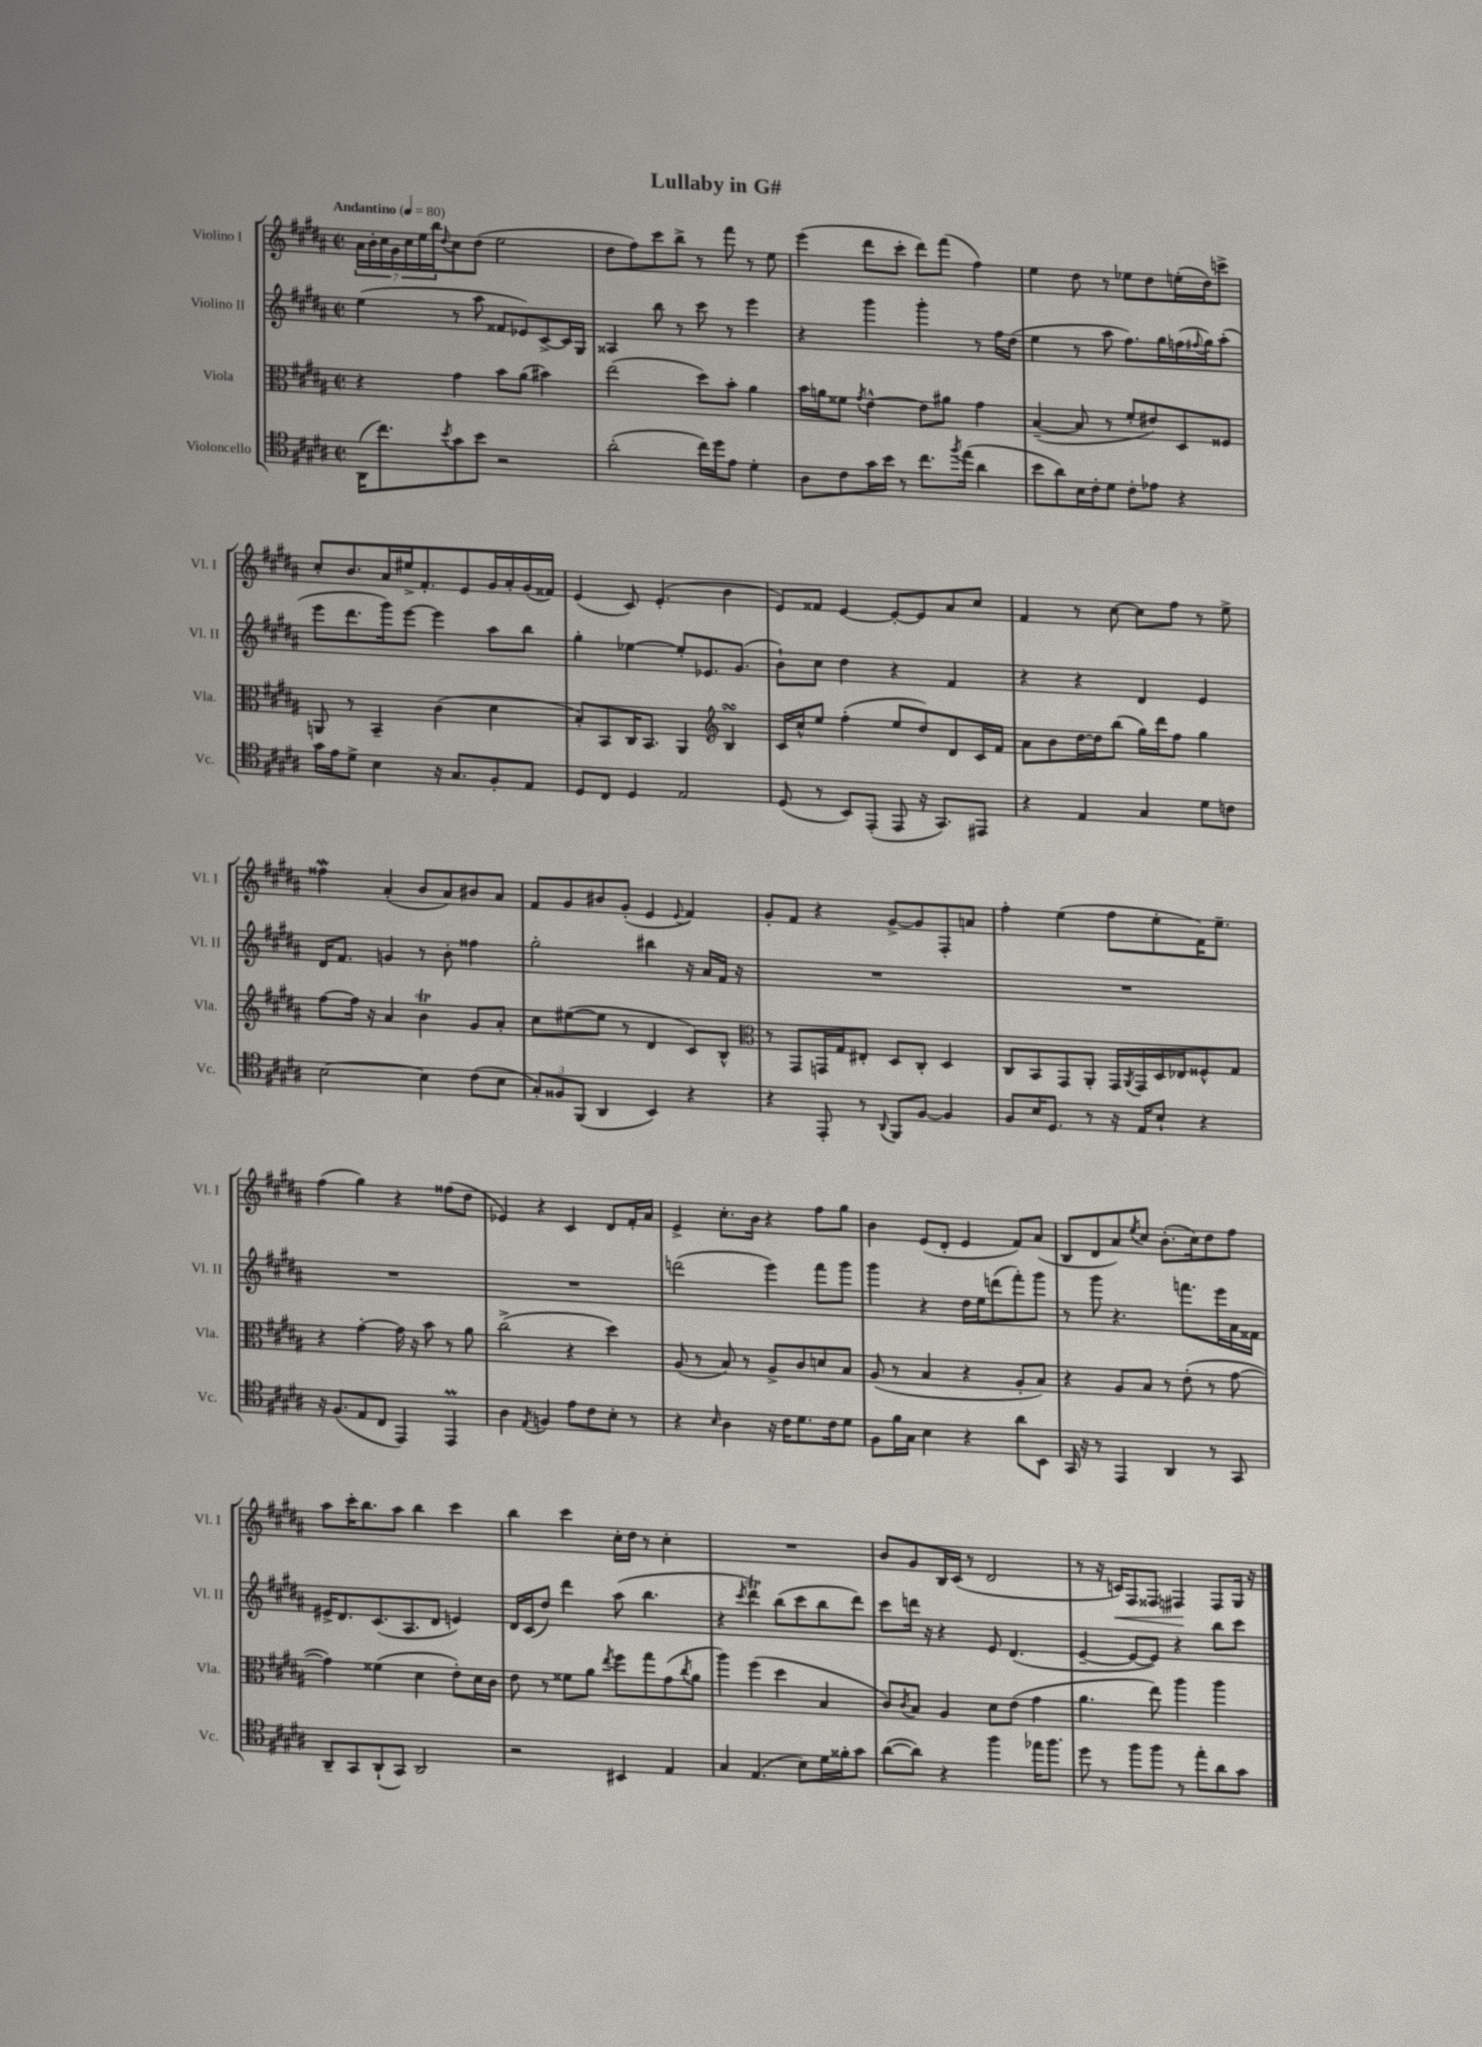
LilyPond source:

\header { title = "Lullaby in G#" }
<<
\new StaffGroup <<
\new Staff = "s0" \with { instrumentName = "Violino I" shortInstrumentName = "Vl. I" } {
    \clef treble \key b \major \defaultTimeSignature \time 2/2 \tempo "Andantino" 4 = 80
    \tuplet 7/4 { ais'16 b'16-. cis''16 gis'16 cis''16 e''16 b''16 } \appoggiatura { dis''8 } cis''8 dis''8( e''2 |
    dis''8 fis''8) cis'''8 b''8-> r8 fis'''8 r8 e''8 |
    e'''4( dis'''8 cis'''8-. dis'''8) fis'''8( fis''4) |
    e''4 dis''8 r8 ees''8 dis''8 e''16-.( dis''16) c'''8-> |
    cis''8-. b'8. ais'16 eis''16-> fis'8.-. e'8 gis'16 ais'16-. gis'16( fisis'16) |
    e'4( cis'8) e'4.-.( b'4 |
    e'8) fisis'8 e'4~ e'8~-. e'8 ais'8 cis''8 |
    fis'4 r8 cis''8~ cis''8 fis''8 r8 e''8-> |
    fisis''4\mordent ais'4-.( b'8 ais'8) bis'8 ais'8 |
    fis'8 gis'8 bis'8 gis'8-.( e'4 \appoggiatura { e'8 } fis'4) |
    gis'8-. fis'8 r4 gis'8~-> gis'8 fis8-. a'8 |
    fis''4-. e''4( fis''8 e''8-. fis'16) e''8.-- |
    fis''4( gis''4) r4 fisis''8( dis''8 |
    ees'4) r4 cis'4 dis'8 fis'16-. ais'16 |
    e'4-> cis''8.-. b'16 r4 fis''8 gis''8 |
    b'4 e'8( dis'8-. e'4 fis'8) ais'8( |
    b8 dis'8 ais'8) \acciaccatura { e''8 } cis''8 b'8.-.( cis''16) dis''8 fis''8 |
    ais''8 cis'''16-. b''8. ais''8 b''4 cis'''4 |
    b''4 cis'''4 cis''16-. dis''16 r8 cis''4-. |
    R1 |
    b'8 gis'8 b16 cis'16( r8 dis'2 |
    r8 r16 c'16\<) fis8 fisis8 fis4\! fis8 gis16 r16 \bar "|." |
}
\new Staff = "s1" \with { instrumentName = "Violino II" shortInstrumentName = "Vl. II" } {
    \clef treble \key b \major \defaultTimeSignature \time 2/2
    e''4( r8 ais''8 fisis'8 ees'8) cis'8~-> cis'16 gis16 |
    aisis4 b''8 r8 cis'''8 r8 e'''4 |
    r4 gis'''4 gis'''4-. r8 fis''16 dis''16( |
    e''4 r8 ais''8 fis''8.) gis''16 f''16( \appoggiatura { fis''8 } gis''16) ais''8-.( |
    e'''8 dis'''8. gis'''16) e'''8~ e'''4 ais''8 b''8 |
    gis''4-. ees''4~ ees''8-. ees'8. gis'8.( |
    b'8-!) cis''8 dis''4 r4 fis'4 |
    r4 r4 dis'4 e'4 |
    dis'16 fis'8. g'4 r8 b'8-. fisis''4 |
    gis''2-. bis''4 r16 ais'16 fis'16 r16 |
    R1 |
    R1 |
    R1 |
    R1 |
    d'''2( e'''4) fis'''8 gis'''8 |
    gis'''4 r4 dis''16 e''16 d'''8( fis'''8-.) gis'''8 |
    r8 gis'''8 r4. f'''8. e'''16 ais'16 fisis'16 |
    eis'16-> dis'8. cis'8.( ais8. dis'8 e'4) |
    dis'16 cis'16( dis''8) dis'''4 ais''8( b''4. |
    r4 \acciaccatura { cis'''8 } dis'''4\trill) b''8( cis'''8 b''8 dis'''8) |
    cis'''8 d'''16 r16 r4 e'8 dis'4.( |
    e'4~-- e'8~ e'8) r4 b''8 cis'''8 \bar "|." |
}
\new Staff = "s2" \with { instrumentName = "Viola" shortInstrumentName = "Vla." } {
    \clef alto \key b \major \defaultTimeSignature \time 2/2
    r4 gis'4 b'8 ais'8( bis'4) |
    e''2( dis''8) b'8-. ais'4 |
    b'16 a'16 fisis'8 \acciaccatura { gis'8 } e'4~-^ e'8 ais'8 gis'4 |
    b4~--( b8 r8 fis'8-. eis'8) dis8 fisis8 |
    a,8 r8 b,4-- cis'4( dis'4 |
    b8-.) b,8 cis16 b,8. ais,4 \clef treble b4\turn |
    cis'16 cis''16-^ e''8 fis''4-.( e''8 dis''8) dis'8 cis'16 fis'16 |
    ais'8 b'8 dis''16~ dis''16 b''8( gis''16) dis'''16 fis''8 gis''4 |
    fis''8~ fis''16 r16 ais'4 b'4\trill gis'8 ais'8-. |
    cis''8 eis''8~( eis''8 r8 dis'4 cis'8) b8-^ |
    \clef alto r8 gis,8 g,16 gis16 eis8-. dis8 cis8-. dis4 |
    cis8 b,8 gis,8 ais,8-. gis,16 \acciaccatura { ais,8 } gis,16 dis16 ees16 fisis8-^ gis8 |
    r4 gis'4~-. gis'16 r16 b'8 r8 ais'8 |
    cis''2->( r4 dis''4) |
    ais8( r8 b8) r8 ais8-> cis'8 d'8 b8 |
    ais8( r8 b4 r4 ais8-. b8) |
    r4 ais8 b8 r8 e'8-.( r8 gis'8~ |
    gis'4) fisis'4( dis'4 e'8-.) dis'16 cis'16 |
    e'8 r8 fisis'8 ais'8 \acciaccatura { e''8 } fis''8 gis''8 gis'8( \acciaccatura { cis''8 } ais'8 |
    ais''4) fis''4( dis''4 b4 |
    cis'8) \acciaccatura { cis'8 } b8 ais4 dis'8 e'8( gis'4 |
    ais'4. e''8) ais''4 ais''4 \bar "|." |
}
\new Staff = "s3" \with { instrumentName = "Violoncello" shortInstrumentName = "Vc." } {
    \clef tenor \key b \major \defaultTimeSignature \time 2/2
    ais,16( cis''8.) \acciaccatura { b'8 } gis'8 b'8 r2 |
    ais'2-.( cis''16) dis''16 e'8 dis'4-. |
    ais8 cis'8 gis'16 b'16 r8 cis''8. \acciaccatura { fis''8 } e''16( ais'4 |
    b'8 ais'8) b16 cis'16-. dis'8 cis'8-. ees'8 r4 |
    gis'16 e'16 dis'8-> b4 r16 gis8. fis8-. e8 |
    dis8 cis8 dis4 e2 |
    dis8( r8 b,8) e,8-.( e,8 r16 gis,8.) eis,8 |
    r4 e4 gis4 dis'8 c'8 |
    b2~ b4 cis'8( b8 |
    \tuplet 3/2 { gis8-.) fisis8 fis,8( } ais,4 b,4) r4 |
    r4 e,8-. r8 \appoggiatura { ais,8 } fis,8 fis8~ fis4 |
    fis8 b16 dis8. r8 r16 e16 b8-! r4 |
    r16 fis8.( e8 cis8 e,4) e,4\prall |
    ais4 \acciaccatura { e8 } f4 e'8 cis'8 b8-. r8 |
    r4 \grace { b16 } ais4 r16 cis'16 dis'8. cis'16 dis'8 |
    fis8 fis'16 gis16 b4 r4 ais'8 b,8 |
    gis,16 r16 r8 e,4 ais,4 r8 gis,8 |
    ais,8-- gis,8 ais,8-!( gis,8) ais,2 |
    r2 bis,4 e4 |
    gis4 e4.( b8) dis'16 fisis'16-. gis'8 |
    ais'8~( ais'8) r4 fis''4 ees''16 fis''8. |
    dis''8 r8 fis''8 fis''8 r8 e''8-. ais'8 gis'8 \bar "|." |
}
>>
>>
\layout { \context { \Score \remove "Bar_number_engraver" } }
